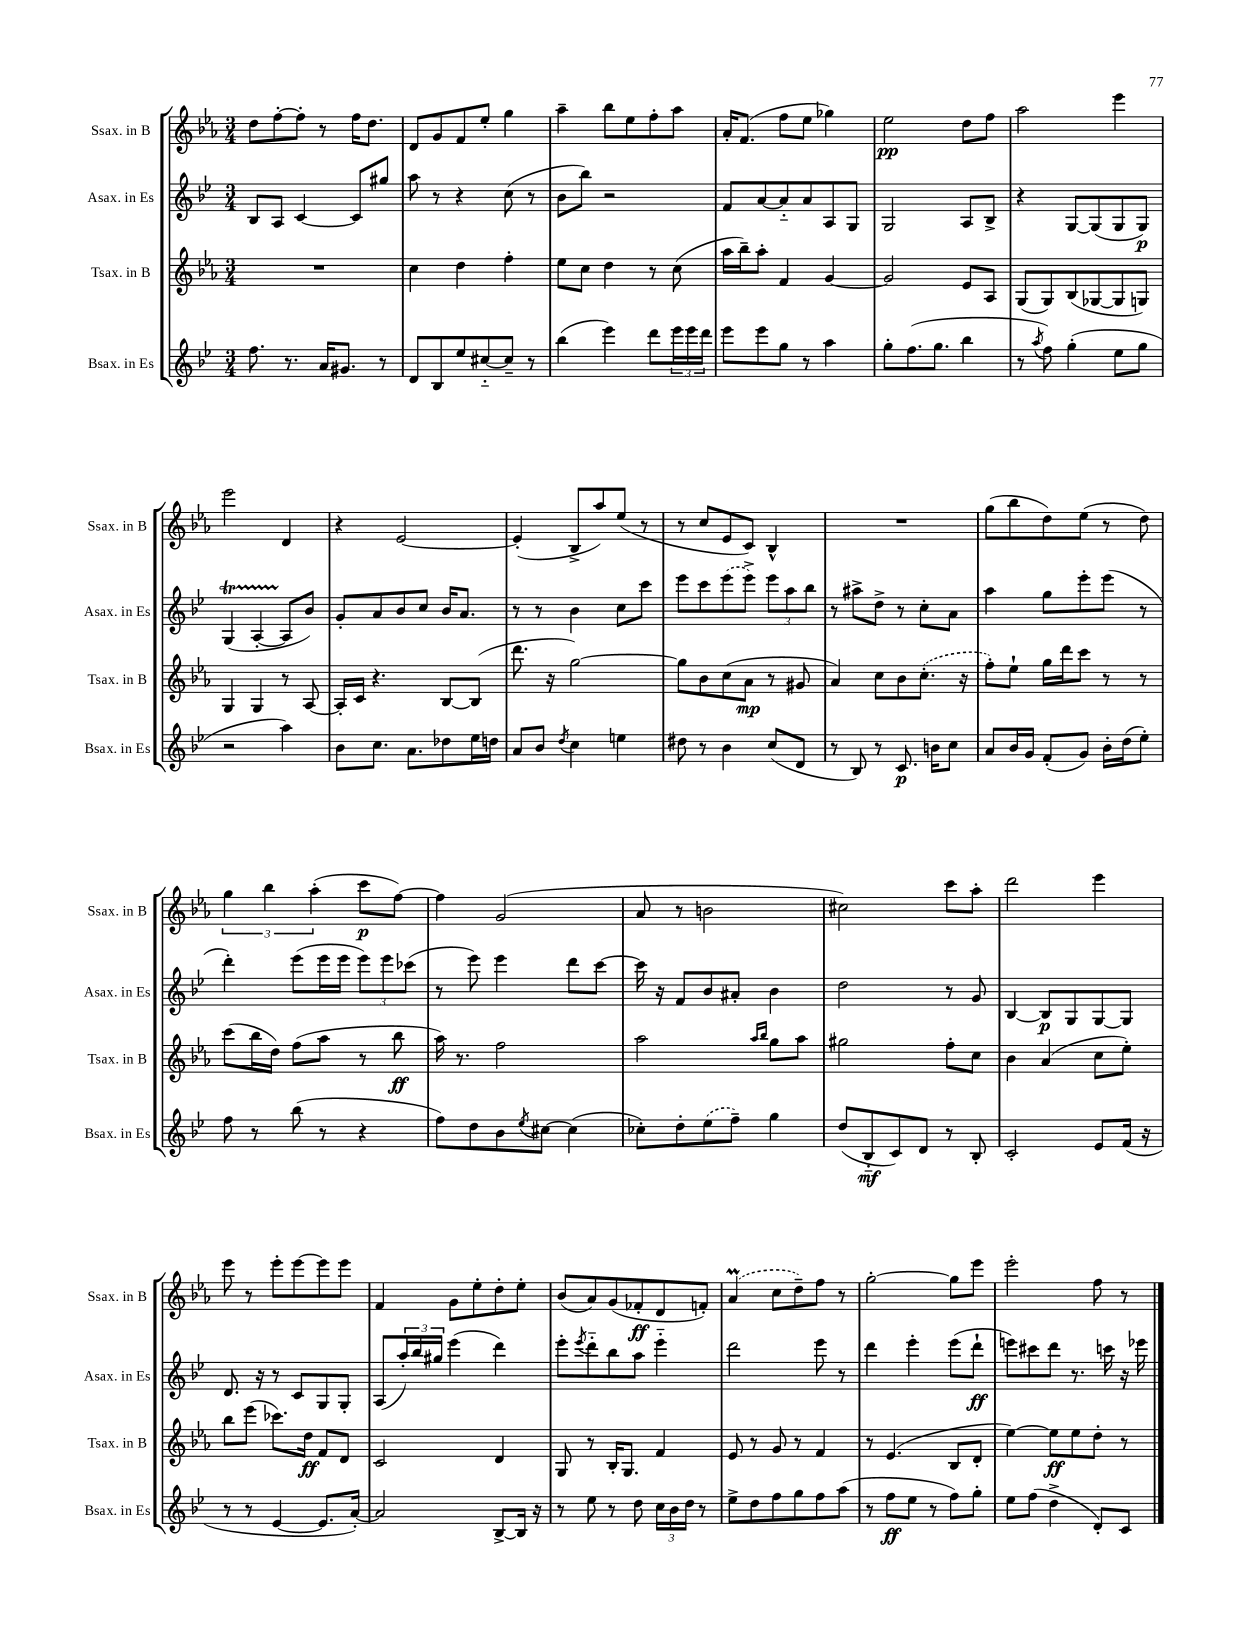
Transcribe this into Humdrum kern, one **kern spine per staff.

**kern	**dynam	**kern	**dynam	**kern	**dynam	**kern	**dynam
*part4	*part4	*part3	*part3	*part2	*part2	*part1	*part1
*staff4	*staff4	*staff3	*staff3	*staff2	*staff2	*staff1	*staff1
*I"Bsax. in Es	*	*I"Tsax. in B	*	*I"Asax. in Es	*	*I"Ssax. in B	*
*I'Bsax. in Es	*	*I'Tsax. in B	*	*I'Asax. in Es	*	*I'Ssax. in B	*
*clefG2	*	*clefG2	*	*clefG2	*	*clefG2	*
*k[b-e-]	*	*k[b-e-a-]	*	*k[b-e-]	*	*k[b-e-a-]	*
*M3/4	*	*M3/4	*	*M3/4	*	*M3/4	*
=8	=8	=8	=8	=8	=8	=8	=8
8.ff\	.	2.r	.	8B-/L	.	8dd\L	.
.	.	.	.	8A/J	.	[8ff'\	.
8.r	.	.	.	.	.	.	.
.	.	.	.	[4c/	.	8ff'\J]	.
16a/KL	.	.	.	.	.	8r	.
8.g#X/J	.	.	.	.	.	.	.
.	.	.	.	8c/L]	.	16ff\KL	.
.	.	.	.	.	.	8.dd\J	.
8r	.	.	.	8gg#X/J	.	.	.
=9	=9	=9	=9	=9	=9	=9	=9
8d/L	.	4cc\	.	8aa\	.	8d/L	.
8B-/	.	.	.	8r	.	8g/	.
8ee-/	.	4dd\	.	4r	.	8f/	.
[8cc#X/	.	.	.	.	.	8ee-'/J	.
8cc#~/J]	.	4ff'\	.	(8cc\	.	4gg\	.
8r	.	.	.	8r	.	.	.
=10	=10	=10	=10	=10	=10	=10	=10
(4bb-\	.	8ee-\L	.	8b-\L	.	4aa-~\	.
.	.	8cc\J	.	8bb-\J)	.	.	.
4eee-\)	.	4dd\	.	2r	.	8bb-\L	.
.	.	.	.	.	.	8ee-\	.
8ddd\L	.	8r	.	.	.	8ff'\	.
24eee-\L	.	(8cc\	.	.	.	8aa-\J	.
24eee-\	.	.	.	.	.	.	.
24ddd\JJ	.	.	.	.	.	.	.
=11	=11	=11	=11	=11	=11	=11	=11
8eee-\L	.	16aa-\LL	.	8f/L	.	16a-'/KL	.
.	.	16bb-~\J)	.	.	.	(8.f/J	.
8eee-\	.	8aa-'\J	.	[8a/	.	.	.
8gg\J	.	4f/	.	8a/]	.	8ff\L	.
8r	.	.	.	8a/	.	8ee-\J	.
4aa\	.	[4g/	.	8A/	.	4gg-X\)	.
.	.	.	.	8G/J	.	.	.
=12	=12	=12	=12	=12	=12	=12	=12
8gg'\L	.	2g/]	.	2G/	.	2ee-\	pp
(8.ff\	.	.	.	.	.	.	.
8.gg\J	.	.	.	.	.	.	.
4bb-\	.	8e-/L	.	8A/L	.	8dd\L	.
.	.	8A-/J	.	8B-^/J	.	8ff\J	.
=13	=13	=13	=13	=13	=13	=13	=13
8r	.	(8G/L	.	4r	.	2aa-\	.
8qaa/	.	.	.	.	.	.	.
8ff\)	.	8G/)	.	.	.	.	.
(4gg'\	.	(8B-/	.	[8G/L	.	.	.
.	.	[8G-X/	.	(8G/]	.	.	.
8ee-\L	.	8G-/]	.	8G/	.	4eee-\	.
8gg\J	.	8Gn/J)	.	8G/J)	p	.	.
!!LO:LB:g=z
=14	=14	=14	=14	=14	=14	=14	=14
2r	.	4G/	.	(4GT/	.	2eee-\	.
.	.	4G/	.	[4ATTT'/	.	.	.
4aa\)	.	8r	.	8A/L]	.	4d/	.
.	.	[8A-/	.	8b-/J)	.	.	.
=15	=15	=15	=15	=15	=15	=15	=15
8b-\L	.	16A-'/LL]	.	8g'/L	.	4r	.
.	.	16c/JJ	.	.	.	.	.
8.cc\J	.	4.r	.	8a/	.	.	.
.	.	.	.	8b-/	.	[2e-/	.
8.a\L	.	.	.	.	.	.	.
.	.	.	.	8cc/J	.	.	.
8dd-X\	.	[8B-/L	.	16b-/KL	.	.	.
.	.	.	.	8.a/J	.	.	.
16ee-\L	.	(8B-/J]	.	.	.	.	.
16ddn\JJ	.	.	.	.	.	.	.
=16	=16	=16	=16	=16	=16	=16	=16
8a/L	.	8.ddd\	.	8r	.	(4e-'/]	.
8b-/J	.	.	.	8r	.	.	.
.	.	16r	.	.	.	.	.
8qdd/	.	.	.	.	.	.	.
4cc\	.	[2gg\)	.	4b-\	.	8B-^/L	.
.	.	.	.	.	.	8aa-/)	.
4een\	.	.	.	8cc\L	.	(8ee-/J	.
.	.	.	.	8ccc\J	.	8r	.
=17	=17	=17	=17	=17	=17	=17	=17
8dd#X\	.	8gg\L]	.	8eee-\L	.	8r	.
8r	.	8b-\	.	8ccc\	.	8cc/L	.
4b-\	.	(8cc\	.	(8eee-\	.	8e-/	.
.	.	8a-\J	mp	8eee-^\J)	.	8c/J)	.
(8cc/L	.	8r	.	12eee-\L	.	4B-^^/	.
.	.	.	.	12aa\	.	.	.
8d/J	.	8g#X/	.	.	.	.	.
.	.	.	.	12bb-\J	.	.	.
=18	=18	=18	=18	=18	=18	=18	=18
8r	.	4a-/)	.	8r	.	2.r	.
8B-/)	.	.	.	8aa#X^\L	.	.	.
8r	.	8cc\L	.	8dd^\J	.	.	.
8.c/	p	8b-\	.	8r	.	.	.
.	.	(8.cc'\J	.	8cc'\L	.	.	.
16bn\KL	.	.	.	.	.	.	.
8cc\J	.	.	.	8a\J	.	.	.
.	.	16r	.	.	.	.	.
=19	=19	=19	=19	=19	=19	=19	=19
8a/L	.	8ff'\L)	.	4aa\	.	(8gg\L	.
16b-/L	.	8ee-`\J	.	.	.	8bb-\	.
16g/JJ	.	.	.	.	.	.	.
(8f'/L	.	16gg\LL	.	8gg\L	.	8dd\)	.
.	.	16ddd\J	.	.	.	.	.
8g/J)	.	8ccc\J	.	8eee-'\	.	(8ee-\J	.
16b-'\LL	.	8r	.	(8eee-\J	.	8r	.
(16dd\J	.	.	.	.	.	.	.
8ee-'\J)	.	8r	.	8r	.	8dd\)	.
!!LO:LB:g=z
=20	=20	=20	=20	=20	=20	=20	=20
8ff\	.	(8ccc\L	.	4ddd'\)	.	6gg\	.
8r	.	16bb-\L	.	.	.	.	.
.	.	.	.	.	.	6bb-\	.
.	.	16dd\JJ)	.	.	.	.	.
(8bb-\	.	(8ff\L	.	(8eee-\L	.	.	.
.	.	.	.	.	.	(6aa-'\	.
8r	.	8aa-\J	.	16eee-\L	.	.	.
.	.	.	.	16eee-\JJ	.	.	.
4r	.	8r	.	12eee-\L)	.	8ccc\L	p
.	.	.	.	12eee-\	.	.	.
.	.	8bb-\	ff	.	.	[8ff\J)	.
.	.	.	.	(12ccc-X\J	.	.	.
=21	=21	=21	=21	=21	=21	=21	=21
8ff\L)	.	16aa-\)	.	8r	.	4ff\]	.
.	.	8.r	.	.	.	.	.
8dd\	.	.	.	8eee-\)	.	.	.
8b-\	.	2ff\	.	4eee-\	.	(2g/	.
8qee-/	.	.	.	.	.	.	.
[8cc#X\J	.	.	.	.	.	.	.
(4cc#\]	.	.	.	8ddd\L	.	.	.
.	.	.	.	[8ccc\J	.	.	.
=22	=22	=22	=22	=22	=22	=22	=22
8cc-X'\L)	.	2aa-\	.	16ccc\]	.	8a-/	.
.	.	.	.	16r	.	.	.
8dd'\	.	.	.	8f/L	.	8r	.
(8ee-\	.	.	.	8b-/	.	2bn\	.
8ff~\J)	.	.	.	8a#X'/J	.	.	.
.	.	16qqaa-/LL	.	.	.	.	.
.	.	16qqbb-/JJ	.	.	.	.	.
4gg\	.	8gg\L	.	4b-\	.	.	.
.	.	8aa-\J	.	.	.	.	.
=23	=23	=23	=23	=23	=23	=23	=23
(8dd/L	.	2gg#X\	.	2dd\	.	2cc#X\)	.
8B-/	mf	.	.	.	.	.	.
8c/)	.	.	.	.	.	.	.
8d/J	.	.	.	.	.	.	.
8r	.	8ff'\L	.	8r	.	8ccc\L	.
8B-'/	.	8cc\J	.	8g/	.	8aa-'\J	.
=24	=24	=24	=24	=24	=24	=24	=24
2c'/	.	4b-\	.	[4B-/	.	2ddd\	.
.	.	(4a-/	.	8B-/L]	p	.	.
.	.	.	.	8G/	.	.	.
8e-/L	.	8cc\L	.	[8G/	.	4eee-\	.
(16f/Jk	.	8ee-'\J)	.	8G/J]	.	.	.
16r	.	.	.	.	.	.	.
!!LO:LB:g=z
=25	=25	=25	=25	=25	=25	=25	=25
8r	.	8bb-\L	.	8.d/	.	8eee-\	.
8r	.	(8eee-\J	.	.	.	8r	.
.	.	.	.	16r	.	.	.
[4e-/	.	8.ccc-X\L)	.	8r	.	8eee-'\L	.
.	.	.	.	8c/L	.	[8eee-\	.
.	.	16dd\Jk	ff	.	.	.	.
8.e-/L]	.	8f/L	.	8G/	.	8eee-\]	.
.	.	8d/J	.	8G'/J	.	8eee-\J	.
[16a'/Jk)	.	.	.	.	.	.	.
=26	=26	=26	=26	=26	=26	=26	=26
2a/]	.	2c/	.	(8A/L	.	4f/	.
.	.	.	.	24aa'/L)	.	.	.
.	.	.	.	24bb-/	.	.	.
.	.	.	.	24gg#X/JJ	.	.	.
.	.	.	.	(4eee-\	.	8g\L	.
.	.	.	.	.	.	8ee-'\	.
[8B-^/L	.	4d/	.	4ddd\)	.	8dd'\	.
16B-/Jk]	.	.	.	.	.	8ee-'\J	.
16r	.	.	.	.	.	.	.
=27	=27	=27	=27	=27	=27	=27	=27
8r	.	8G/	.	8eee-'\L	.	(8b-/L	.
.	.	.	.	8qeee-/	.	.	.
8ee-\	.	8r	.	8ddd\	.	8a-/)	.
8r	.	16B-'/KL	.	8bb-\	.	(8g/	.
.	.	8.G/J	.	.	.	.	.
8dd\	.	.	.	8aa\J	.	8f-X'/	ff
24cc\LL	.	4f/	.	4eee-\	.	8d/	.
24b-\	.	.	.	.	.	.	.
24dd\JJ	.	.	.	.	.	.	.
8r	.	.	.	.	.	8fn'/J)	.
=28	=28	=28	=28	=28	=28	=28	=28
8ee-^\L	.	8e-/	.	2ddd\	.	(4a-M/	.
8dd\	.	8r	.	.	.	.	.
8ff\	.	8g/	.	.	.	8cc\L	.
8gg\	.	8r	.	.	.	8dd~\)	.
8ff\	.	4f/	.	8eee-\	.	8ff\J	.
(8aa\J	.	.	.	8r	.	8r	.
=29	=29	=29	=29	=29	=29	=29	=29
8r	.	8r	.	4ddd\	.	[2gg'\	.
8ff\L	ff	(4.e-/	.	.	.	.	.
8ee-\J	.	.	.	4eee-'\	.	.	.
8r	.	.	.	.	.	.	.
8ff\L)	.	8B-/L	.	(8eee-\L	.	8gg\L]	.
8gg'\J	.	8d'/J	.	8ddd`\J	ff	8eee-\J	.
=30	=30	=30	=30	=30	=30	=30	=30
8ee-\L	.	[4ee-\)	.	8eeen\L)	.	2eee-'\	.
(8ff\J	.	.	.	8ccc#X\	.	.	.
4dd^\	.	8ee-\L]	ff	8ddd\J	.	.	.
.	.	8ee-\	.	8.r	.	.	.
8d'/L)	.	8dd'\J	.	.	.	8ff\	.
.	.	.	.	16cccn\	.	.	.
8c/J	.	8r	.	16r	.	8r	.
.	.	.	.	16eee-X\	.	.	.
==	==	==	==	==	==	==	==
*-	*-	*-	*-	*-	*-	*-	*-
